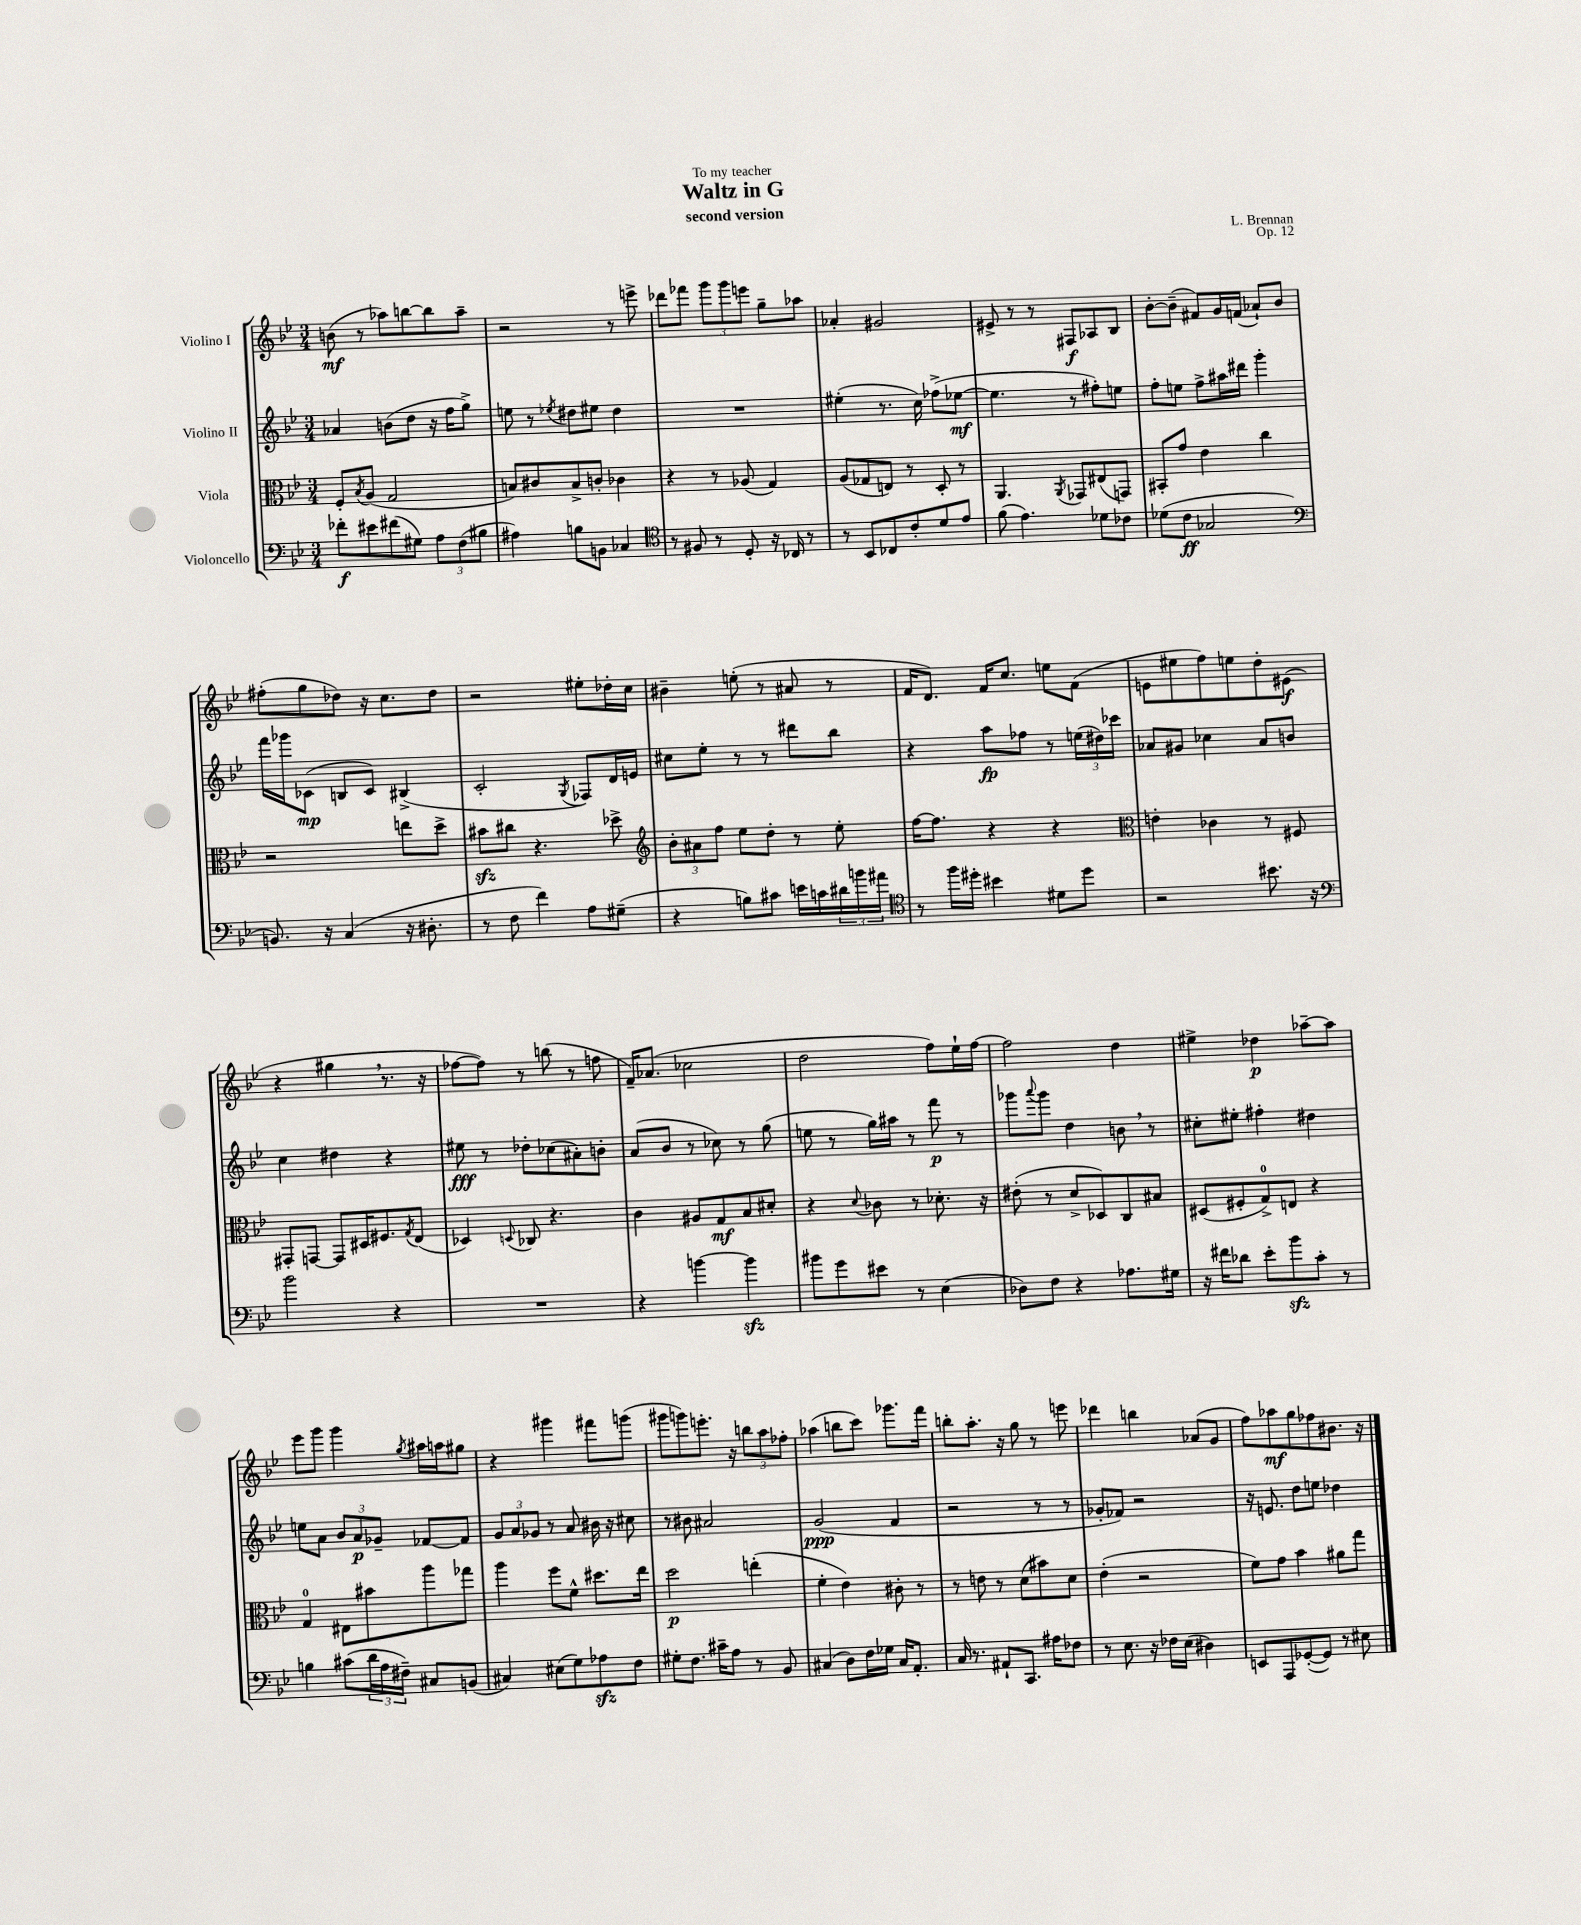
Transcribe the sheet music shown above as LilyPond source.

\header { title = "Waltz in G" composer = "L. Brennan" subtitle = "second version" dedication = "To my teacher" opus = "Op. 12" }
<<
\new StaffGroup <<
\new Staff = "s0" \with { instrumentName = "Violino I" } {
    \clef treble \key bes \major \numericTimeSignature \time 3/4
    b'8\mf( r8 aes''8) b''8~ b''8 aes''8-- |
    r2 r8 e'''8-> |
    des'''8 fes'''8 \tuplet 3/2 { g'''8 g'''8 e'''8 } g''8-- aes''8 |
    aes'4-. gis'2 |
    eis'8-> r8 r8 fis8\f aes8 bes8 |
    bes'8~-. bes'8--( fis'8) g'16 f'16( aes'8-!) bes'8 |
    fis''8-.( g''8 des''8) r16 c''8. des''8 |
    r2 eis''8-. des''16-. c''16 |
    bis'4-- e''8-.( r8 ais'8 r8 |
    f'16 d'8.) f'16 c''8. e''8 f'8( |
    e'8 eis''8 f''8) e''8 d''8-. eis'8\f( |
    r4 gis''4 \breathe r8. r16 |
    fes''8~ fes''8) r8 b''8( r8 f''8 |
    f'16--) aes'8.( ces''2 |
    d''2 f''8) ees''16-! f''16~ |
    f''2 d''4 |
    eis''4-> des''4\p aes''8~-- aes''8 |
    ees'''8 g'''8 g'''4 \acciaccatura { g''8 } ais''16 a''16 gis''8 |
    r4 gis'''4 fis'''8 g'''8( |
    gis'''8 g'''8) e'''8.-. r16 \tuplet 3/2 { b''8 a''8 fes''8-. } |
    aes''4( b''8 c'''8) ges'''8. f'''16 |
    b''8-. a''8.-. r16 g''8 r8 e'''8 |
    des'''4 b''4 aes'8( g'8 |
    f''8) aes''8\mf g''8 fes''8 bis'8. r16 \bar "|." |
}
\new Staff = "s1" \with { instrumentName = "Violino II" } {
    \clef treble \key bes \major \numericTimeSignature \time 3/4
    aes'4 b'8( d''8 r16 f''16 g''8->) |
    e''8 r8 \acciaccatura { ees''8 } dis''8 eis''8 dis''4 |
    R2. |
    eis''4-.( r8. c''16) fes''8->( ees''8~\mf |
    ees''4. r8 fis''8-.) e''8 |
    f''8-. e''8 f''8-> ais''16 dis'''16 g'''4-. |
    f'''16 ges'''16 ces'8\mp( b8 ces'8) bis4->( |
    c'2-. \acciaccatura { g8 } fes8) d'16 e'16 |
    cis''8 ees''8-. r8 r8 dis'''8 bes''8 |
    r4 a''8\fp fes''8 r8 \tuplet 3/2 { e''16( dis''16) ces'''16 } |
    aes'8 gis'8 ces''4 aes'8 b'8 |
    c''4 dis''4 r4 |
    eis''8\fff r8 des''8-. ces''8( ais'8-.) b'8-. |
    a'8( bes'8 r8 ces''8) r8 g''8( |
    e''8 r8 g''16) ais''16 r8 f'''8\p r8 |
    ges'''8 \appoggiatura { a'''8 } ges'''8 d''4 b'8 \breathe r8 |
    cis''8-. eis''8-. fis''4-. dis''4 |
    e''8 a'8 \tuplet 3/2 { bes'8 a'8\p ges'8-- } fes'8~ fes'8 |
    \tuplet 3/2 { g'8 a'8 ges'8 } r8 a'8 bis'16 r16 cis''8 |
    r8 bis'8 ais'2 |
    g'2\ppp( f'4 |
    r2 r8 r8 |
    ges'8-. fes'8) r2 |
    r16 e'8. d''8 e''8 des''4 \bar "|." |
}
\new Staff = "s2" \with { instrumentName = "Viola" } {
    \clef alto \key bes \major \numericTimeSignature \time 3/4
    f8-. \acciaccatura { bes8 } a8( g2 |
    b8) cis'8 b8-> c'8-. ces'4 |
    r4 r8 aes8( g4) |
    a8( ges8 e8) r8 d8-. r8 |
    a,4. \acciaccatura { a,8 } ges,8 eis8( g,8) |
    bis,8-. g'8 ees'4 c''4 |
    r2 e''8 d''8-> |
    bis'8\sfz cis''8 r4. des''8-> |
    \clef treble \tuplet 3/2 { bes'8-. ais'8 f''8 } ees''8 d''8-. r8 ees''8-. |
    f''16~ f''8. r4 r4 |
    \clef alto e'4-. ces'4 r8 fis8 |
    gis,8-. g,8~ g,8 dis16 fis8. \acciaccatura { g8 } ees8( |
    des4) \appoggiatura { d8 } ces8 r4. |
    c'4 ais8 g8\mf bes8 dis'8-. |
    r4 \appoggiatura { d'8 } ces'8 r8 des'8.-. r16 |
    eis'8-.( r8 d'8-> des8) c8 bis8 |
    dis8( fis8-. g8-0->) e8 r4 |
    g4-0 eis8 bis'8 a''8 ges''8 |
    a''4 f''8 f'8-^ dis''8. ees''16 |
    d''2\p e''4-.( |
    f'4-. ees'4) cis'8-. r8 |
    r8 e'8 r8 d'8( bis'8) d'8 |
    ees'4-.( r2 |
    f'8) g'8 bes'4 ais'8 g''8 \bar "|." |
}
\new Staff = "s3" \with { instrumentName = "Violoncello" } {
    \clef bass \key bes \major \numericTimeSignature \time 3/4
    fes'8-.\f eis'8 fis'8( gis8) \tuplet 3/2 { a8 f8( bis8 } |
    ais4) b8 b,8 ces4 |
    \clef tenor r8 fis8 r8 d8-. r16 ces16 r8 |
    r8 bes,8 ces8 c'8-. d'8 ees'8 |
    f'8( ees'4.) des'8 ces'8 |
    des'8( c'8\ff ges2 |
    \clef bass b,8.) r16 c4( r16 dis8.-. |
    r8 f8 f'4) a8 gis8--( |
    r4 b8) cis'8 e'16 c'16 \tuplet 3/2 { dis'16 b'16 ais'16 } |
    \clef tenor r8 f''16 dis''16-. bis'4 dis'8 dis''8 |
    r2 bis'8. r16 |
    \clef bass bes'2 r4 |
    R2. |
    r4 b'4~ b'4\sfz |
    bis'8 g'8 eis'8 r8 ees4( |
    des8) f8 r4 aes8. gis16 |
    r16 fis'16 des'8 ees'8-. bes'8\sfz c'8-. r8 |
    b4 cis'8( \tuplet 3/2 { d'16 a16 fis16--) } cis8 b,8( |
    cis4) eis8( g8) aes8\sfz f8 |
    gis8-. f8. cis'16-- a8 r8 bes,8 |
    cis4( d8) f16 ges16 cis16 a,8.-. |
    c16 r8. ais,8-! c,8. ais16 fes8 |
    r8 ees8. r16 fes16 ees16( dis4) |
    e,8 a,,8 ges,8~-.( ges,8) r8 eis8 \bar "|." |
}
>>
>>
\layout { \context { \Score \remove "Bar_number_engraver" } }
